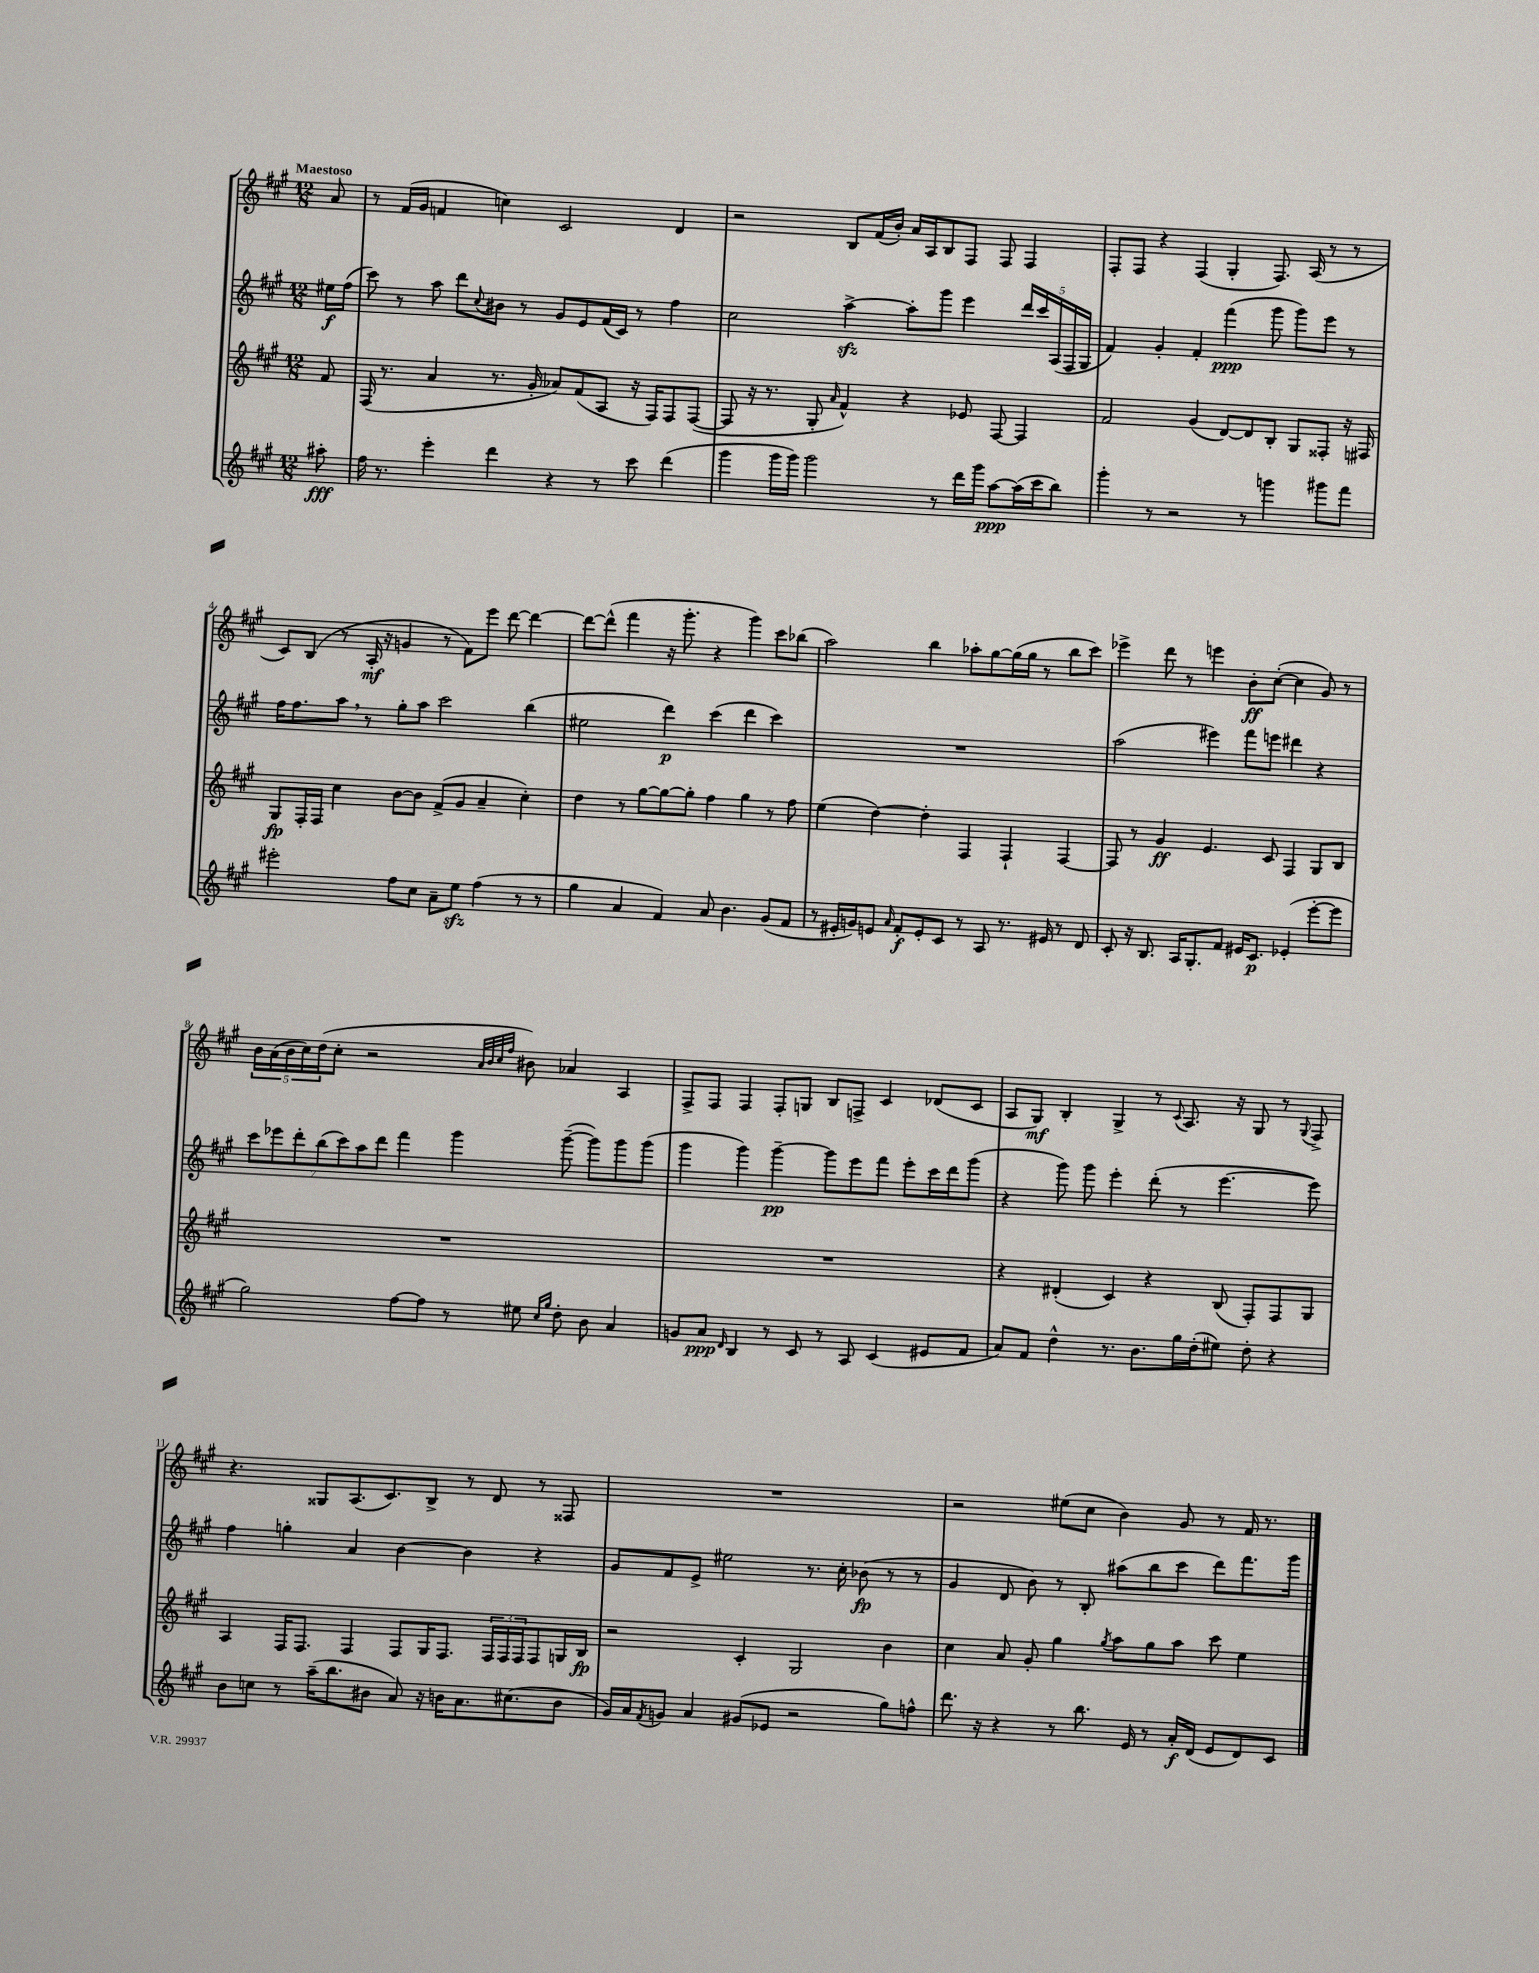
<<
\new StaffGroup <<
\new Staff = "s0" {
    \clef treble \key a \major \numericTimeSignature \time 12/8 \partial 8 \tempo "Maestoso"
    a'8 |
    r8 fis'16( gis'16 f'4 c''4) cis'2 d'4 |
    r2 b8 fis'16( b'16-.) a'16 a16 b8 fis8 fis8 fis4 |
    fis8-. fis8 r4 fis4( gis4-. fis8.) a16( r8 r8 |
    cis'8) b8( r8 a16-.\mf r16 g'4 r8 fis'8) e'''8 d'''8~ d'''4~ |
    d'''8~ d'''8-^( fis'''4 r16 gis'''8.-. r4 gis'''4) cis'''8 bes''8( |
    a''2) b''4 aes''8-. gis''8~ gis''16( gis''16 r8 b''8 cis'''8) |
    ees'''4-> d'''8 r8 e'''4 b'8-.\ff cis''8~-.( cis''4 gis'8) r8 |
    \tuplet 5/4 { b'16 a'16( b'16 cis''16) d''16( } cis''8-. r2 \grace { a'32 b'32 cis''32 fis''32 } bis'8) aes'4 a4 |
    fis8-> fis8 fis4 fis8-. g8 b8 f8-> cis'4 des'8( cis'8 |
    a8 gis8\mf) b4-. gis4-> r8 \appoggiatura { cis'8 } a8. r16 gis8 r8 \appoggiatura { gis8 } fis8-> |
    r4. gisis8 a8.( cis'8.) b8-> r8 d'8 r8 fisis8 |
    R1. |
    r2 eis''8( cis''8 b'4) gis'8 r8 fis'16 r8. \bar "|." |
}
\new Staff = "s1" {
    \clef treble \key a \major \numericTimeSignature \time 12/8 \partial 8
    eis''16\f fis''16( |
    cis'''8) r8 a''8 d'''8 \appoggiatura { cis''8 } bis'8 r8 gis'8 e'8 fis'16( cis'16) r8 fis''4 |
    cis''2 a''4~->\sfz a''8-. gis'''8 e'''4 \tuplet 5/4 { d'''16 cis'''16 a16( fis16 gis16 } |
    fis'4) gis'4-. fis'4-. fis'''4\ppp( gis'''8 gis'''8) e'''8 r8 |
    fis''16 fis''8. a''8 \breathe r8 gis''8-. a''8 cis'''2 b''4( |
    eis''2 d'''4\p) cis'''4( d'''4 cis'''4) |
    R1. |
    a''2( eis'''4) fis'''8 e'''8 dis'''4 r4 |
    \tuplet 7/4 { cis'''8 ees'''8 d'''8-. b''8( cis'''8) a''8 d'''8 } fis'''4 gis'''4 gis'''8~--( gis'''8) gis'''8 gis'''8( |
    gis'''4 gis'''4) gis'''4~--\pp gis'''8 e'''8 fis'''8 e'''8-. cis'''16 d'''16 gis'''8( |
    r4 gis'''8) gis'''8 e'''4-. d'''8-.( r8 e'''4.~ e'''8) |
    fis''4 g''4-. a'4 b'4~ b'4 r4 |
    gis'8 fis'8 e'8-> eis''2 r8. cis''16-. bes'8\fp( r8 r8 |
    gis'4 d'8 b'8) r8 b8-. ais''8( b''8 cis'''8 d'''8) fis'''8. gis'''16 \bar "|." |
}
\new Staff = "s2" {
    \clef treble \key a \major \numericTimeSignature \time 12/8 \partial 8
    fis'8 |
    fis16( r8. a'4 r8. gis'16-. aes'8) fis'8( a8 r16 fis16) fis8 fis8~( |
    fis8 r16 r8. gis8-. \grace { a'16 } fis'4-^) r4 ees'8 fis8~ fis4 |
    fis'2 gis'4( d'8~) d'8 b8-. gis8 fisis8-. r16 fis16 |
    gis8\fp fis16-. fis16 cis''4 b'8~ b'8 fis'8->( gis'8 a'4-- cis''4-.) |
    d''4 r8 gis''8~ gis''8~ gis''8-. fis''4 gis''4 r8 fis''8 |
    e''4( d''4~) d''4-. fis4 fis4-! fis4~ |
    fis8 r8 gis'4\ff e'4. cis'8 fis4 gis8 b8 |
    R1. |
    R1. |
    r4 dis'4-.( cis'4) r4 b8( fis8-.) fis8 gis8 |
    a4 fis16 fis8. fis4 fis8 gis16 fis8. \tuplet 3/2 { fis16 fis16 fis16 } fis8 g16 b16\fp |
    r2 cis'4-. gis2 b'4 |
    cis''4 a'8 gis'8-. gis''4 \acciaccatura { gis''8 } a''8 gis''8 a''8 cis'''8 e''4 \bar "|." |
}
\new Staff = "s3" {
    \clef treble \key a \major \numericTimeSignature \time 12/8 \partial 8
    ais''8-.\fff |
    fis''16 r8. e'''4-. d'''4 r4 r8 cis'''8 d'''4( |
    gis'''4 gis'''16 gis'''16) gis'''2 r8 d'''16 gis'''16 a''8~\ppp a''16( cis'''16 b''8) |
    gis'''4-. r8 r2 r8 g'''4 gis'''8 fis'''8 |
    eis'''2-. fis''8 cis''8 a'8-- e''8\sfz fis''4( r8 r8 |
    gis''4 a'4 fis'4) a'8 b'4. gis'8( fis'8 |
    r8 eis'16-. g'16) e'8 \grace { a'16 } fis'8-.\f e'8-. cis'8 r8 a8 r8. eis'16 r8 d'8 |
    cis'8-. r16 b8. a16 gis8.-. fis'8 eis'16 cis'8.\p ees'4-.( e'''8~-. e'''8 |
    gis''2) fis''8~ fis''8 r8 eis''8 \grace { cis''16 gis''16 } d''8-. b'8 a'4 |
    g'8 a'8\ppp \grace { d'16 } b4 r8 cis'8 r8 a8 cis'4( eis'8 fis'8 |
    a'8) fis'8 d''4-^ r8. b'8. gis''16 d''16-.( eis''8) d''8-. r4 |
    b'8 c''8 r8 a''16--( b''8. bis'8 a'8) r16 b'16 a'8. cis''8.( b'8 |
    gis'16) a'16 \acciaccatura { fis'8 } g'8 a'4 gis'8( ees'8 r2 gis''8) f''8-^ |
    d'''8. r16 r4 r8 b''8. e'16 r8 a'16-.\f d'16( e'8 d'8) cis'8 \bar "|." |
}
>>
>>
